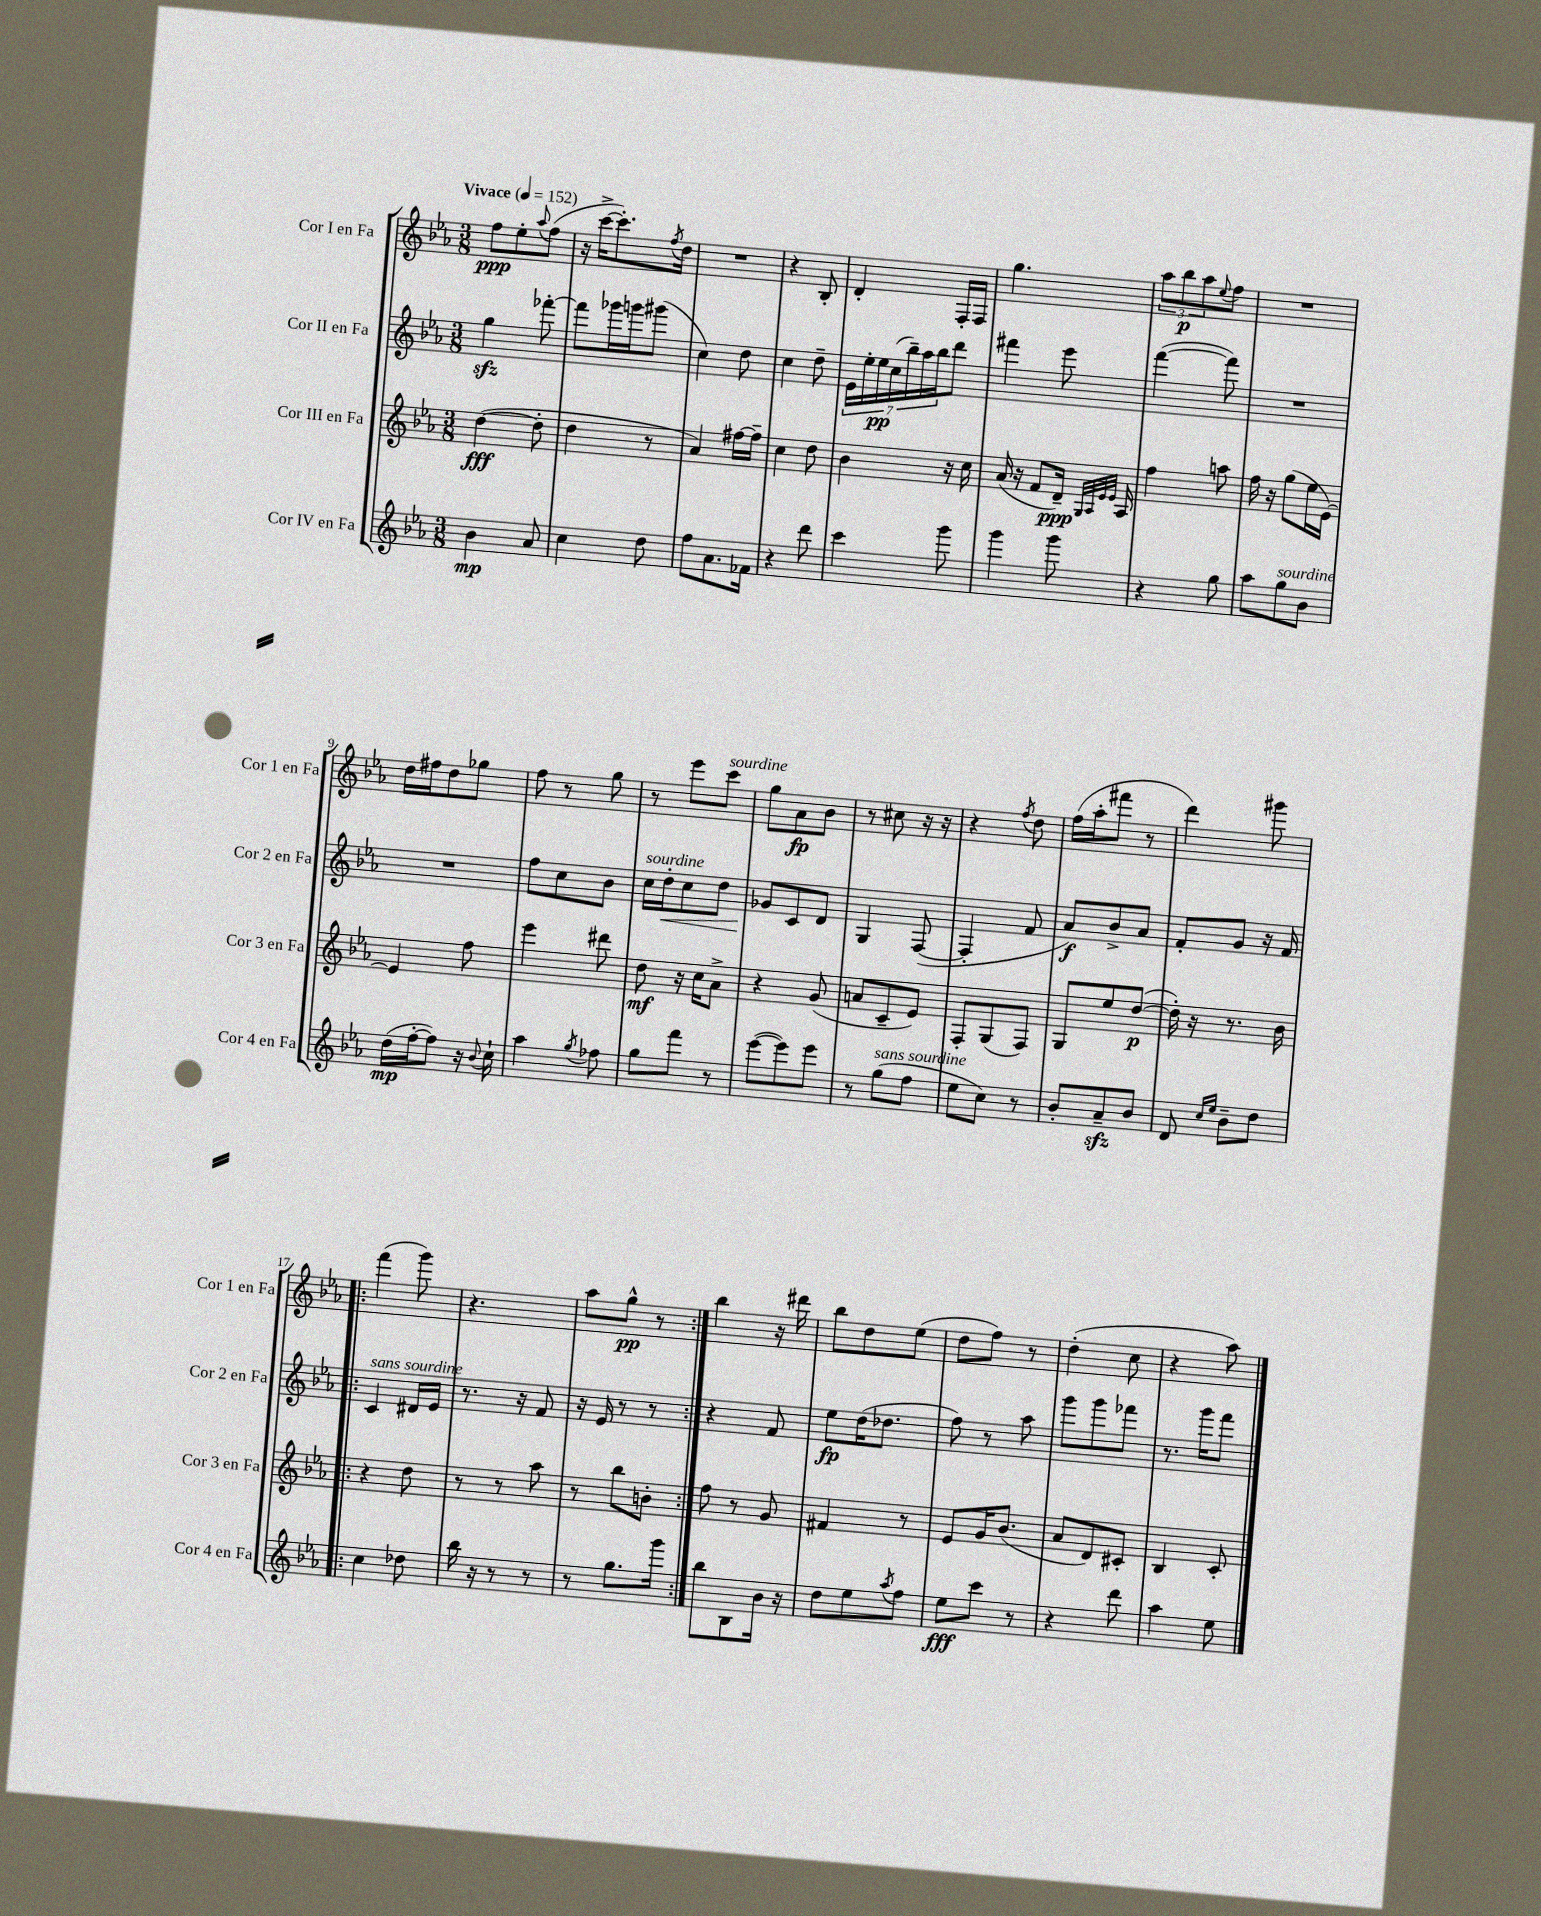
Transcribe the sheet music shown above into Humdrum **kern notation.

**kern	**dynam	**kern	**dynam	**kern	**dynam	**kern	**dynam
*part4	*part4	*part3	*part3	*part2	*part2	*part1	*part1
*staff4	*staff4	*staff3	*staff3	*staff2	*staff2	*staff1	*staff1
*I"Cor IV en Fa	*	*I"Cor III en Fa	*	*I"Cor II en Fa	*	*I"Cor I en Fa	*
*I'Cor 4 en Fa	*	*I'Cor 3 en Fa	*	*I'Cor 2 en Fa	*	*I'Cor 1 en Fa	*
*clefG2	*	*clefG2	*	*clefG2	*	*clefG2	*
*k[b-e-a-]	*	*k[b-e-a-]	*	*k[b-e-a-]	*	*k[b-e-a-]	*
*M3/8	*	*M3/8	*	*M3/8	*	*M3/8	*
*MM152	*	*MM152	*	*MM152	*	*MM152	*
=1	=1	=1	=1	=1	=1	=1	=1
!	!	!	!	!	!	!LO:TX:a:B:t=Vivace	!
4b-\	mp	([4dd\	fff	4ggzz\	.	8ff\L	ppp
.	.	.	.	.	.	8ee-'\	.
.	.	.	.	.	.	8qqaa-/	.
8a-/	.	8dd'\]	.	[8fff-X'\	.	(8ff\J	.
=2	=2	=2	=2	=2	=2	=2	=2
4cc\	.	4dd\	.	8fff-\L]	.	16r	.
.	.	.	.	.	.	[16ccc^\KL	.
.	.	.	.	16ggg-X\L	.	8.ccc'\])	.
.	.	.	.	16gggn\J	.	.	.
8dd\	.	8r	.	(8ggg#X\J	.	.	.
.	.	.	.	.	.	8qff/	.
.	.	.	.	.	.	16dd\Jk	.
=3	=3	=3	=3	=3	=3	=3	=3
8ff\L	.	4a-/)	.	4cc\)	.	4.r	.
8.a-\	.	.	.	.	.	.	.
.	.	[16ff#X\LL	.	8dd\	.	.	.
16f-X\Jk	.	16ff#~\JJ]	.	.	.	.	.
=4	=4	=4	=4	=4	=4	=4	=4
4r	.	4cc\	.	4cc\	.	4r	.
8ddd\	.	8dd\	.	8dd~\	.	8B-'/	.
=5	=5	=5	=5	=5	=5	=5	=5
4ccc\	.	4b-\	.	28e-\LL	.	4d'/	.
.	.	.	.	28ee-'\	.	.	.
.	.	.	.	28ee-\	pp	.	.
.	.	.	.	(28cc\	.	.	.
.	.	.	.	28bb-~\)	.	.	.
.	.	.	.	28aa-\	.	.	.
.	.	.	.	28bb-\J	.	.	.
8ggg\	.	16r	.	8ddd\J	.	16F'/LL	.
.	.	16cc\	.	.	.	16F/JJ	.
=6	=6	=6	=6	=6	=6	=6	=6
4ggg\	.	(16a-/	.	4fff#X\	.	4.gg\	.
.	.	16r	.	.	.	.	.
.	.	8f/L	.	.	.	.	.
8ggg\	.	16d~/Jk)	ppp	8eee-\	.	.	.
.	.	32qqG/LLL	.	.	.	.	.
.	.	32qqA-/	.	.	.	.	.
.	.	32qqe-/	.	.	.	.	.
.	.	32qqe-/JJJ	.	.	.	.	.
.	.	16A-/	.	.	.	.	.
=7	=7	=7	=7	=7	=7	=7	=7
4r	.	4ff\	.	([4fff\	.	12aa-\L	.
.	.	.	.	.	.	12bb-\	p
.	.	.	.	.	.	12aa-\	.
.	.	.	.	.	.	8qqee-/	.
8gg\	.	8aan\	.	8fff\])	.	8ff\J	.
=8	=8	=8	=8	=8	=8	=8	=8
8aa-\L	.	16ff\	.	4.r	.	4.r	.
.	.	16r	.	.	.	.	.
!LO:TX:a:i:t=sourdine	!	!	!	!	!	!	!
8gg\	.	(8gg\L	.	.	.	.	.
8b-\J	.	16ee-\L	.	.	.	.	.
.	.	[16e-\JJ)	.	.	.	.	.
!!LO:LB:g=z
=9	=9	=9	=9	=9	=9	=9	=9
(16dd\LL	mp	4e-/]	.	4.r	.	16dd\LL	.
[16ff'\J	.	.	.	.	.	16ff#X\J	.
8ff\J])	.	.	.	.	.	8dd\	.
16r	.	8ff\	.	.	.	8gg-X\J	.
8qqb-/	.	.	.	.	.	.	.
16cc`\	.	.	.	.	.	.	.
=10	=10	=10	=10	=10	=10	=10	=10
4aa-\	.	4eee-\	.	8ff\L	.	8ff\	.
.	.	.	.	8cc\	.	8r	.
8qgg/	.	.	.	.	.	.	.
8ff-X\	.	8ddd#X\	.	8b-\J	.	8gg\	.
=11	=11	=11	=11	=11	=11	=11	=11
!	!	!	!	!LO:TX:a:i:t=sourdine	!	!	!
8gg\L	.	8dd\	mf	16cc\LL	.	8r	.
!	!	!	!	!	!LO:HP:b	!	!
.	.	.	.	16dd'\J	<	.	.
8fff\J	.	16r	.	8cc\	.	8eee-\L	.
.	.	16cc\KL	.	.	.	.	.
!	!	!	!	!	!	!LO:TX:a:i:t=sourdine	!
8r	.	8a-^\J	.	8dd\J	.	8ccc\J	.
=12	=12	=12	=12	=12	=12	=12	=12
([8eee-\L	.	4r	.	8g-X/L	.	8gg\L	.
8eee-\])	.	.	.	8c/	[	8a-\	fp
8eee-\J	.	(8g/	.	8d/J	.	8b-\J	.
=13	=13	=13	=13	=13	=13	=13	=13
8r	.	8an/L	.	4G/	.	8r	.
!LO:TX:a:i:t=sans sourdine	!	!	!	!	!	!	!
(8gg\L	.	8c~/	.	.	.	8cc#X\	.
8ff\J	.	8e-/J)	.	([8F/	.	16r	.
.	.	.	.	.	.	16r	.
=14	=14	=14	=14	=14	=14	=14	=14
8ee-\L	.	8F'/L	.	4F'/]	.	4r	.
8cc\J)	.	(8G/	.	.	.	.	.
.	.	.	.	.	.	8qff/	.
8r	.	8F/J)	.	8f/	.	8dd\	.
=15	=15	=15	=15	=15	=15	=15	=15
8b-'/L	.	8G/L	.	8a-/L)	f	(16ff\LL	.
.	.	.	.	.	.	16aa-'\J	.
8a-zz~/	.	8ee-/	.	8b-^/	.	8fff#X\J	.
8b-/J	.	([8dd/J	p	8a-/J	.	8r	.
=16	=16	=16	=16	=16	=16	=16	=16
8d/	.	16dd'\])	.	8f'/L	.	4ddd\)	.
.	.	16r	.	.	.	.	.
16qqcc/LL	.	.	.	.	.	.	.
16qqee-/JJ	.	.	.	.	.	.	.
8b-~\L	.	8.r	.	8g/J	.	.	.
8dd\J	.	.	.	16r	.	8ggg#X\	.
.	.	16b-\	.	16f/	.	.	.
!!LO:LB:g=z
=17!|:	=17!|:	=17!|:	=17!|:	=17!|:	=17!|:	=17!|:	=17!|:
!	!	!	!	!LO:TX:a:i:t=sans sourdine	!	!	!
4cc\	.	4r	.	4c/	.	(4fff\	.
8dd-X\	.	8dd\	.	16d#X/LL	.	8ggg\)	.
.	.	.	.	16e-/JJ	.	.	.
=18	=18	=18	=18	=18	=18	=18	=18
16bb-\	.	8r	.	8.r	.	4.r	.
16r	.	.	.	.	.	.	.
8r	.	8r	.	.	.	.	.
.	.	.	.	16r	.	.	.
8r	.	8aa-\	.	8f/	.	.	.
=19	=19	=19	=19	=19	=19	=19	=19
8r	.	8r	.	16r	.	8aa-\L	.
.	.	.	.	16e-/	.	.	.
8.gg\L	.	8bb-\L	.	8r	.	8gg^^\J	pp
.	.	8bn'\J	.	8r	.	8r	.
16ggg\Jk	.	.	.	.	.	.	.
=20:|!	=20:|!	=20:|!	=20:|!	=20:|!	=20:|!	=20:|!	=20:|!
8bb-\L	.	8ff\	.	4r	.	4bb-\	.
8B-\	.	8r	.	.	.	.	.
16b-\Jk	.	8g/	.	8f/	.	16r	.
16r	.	.	.	.	.	16ddd#X\	.
=21	=21	=21	=21	=21	=21	=21	=21
8dd\L	.	4f#X/	.	8ee-\L	fp	8bb-\L	.
8ee-\	.	.	.	(16dd\K	.	8dd\	.
.	.	.	.	8.dd-X\J	.	.	.
8qaa-/	.	.	.	.	.	.	.
8ff\J	.	8r	.	.	.	(8ee-\J	.
=22	=22	=22	=22	=22	=22	=22	=22
8ee-\L	fff	8e-/L	.	8ff\)	.	8dd\L	.
8ccc\J	.	16g/K	.	8r	.	8ff\J)	.
.	.	(8.b-/J	.	.	.	.	.
8r	.	.	.	8aa-\	.	8r	.
=23	=23	=23	=23	=23	=23	=23	=23
4r	.	8a-/L	.	8ggg\L	.	(4dd'\	.
.	.	8d/)	.	8ggg\	.	.	.
8ddd\	.	8c#X'/J	.	8fff-X\J	.	8cc\	.
=24	=24	=24	=24	=24	=24	=24	=24
4aa-\	.	4B-/	.	8.r	.	4r	.
.	.	.	.	16ggg\KL	.	.	.
8ee-\	.	8c'/	.	8fff\J	.	8aa-\)	.
==	==	==	==	==	==	==	==
*-	*-	*-	*-	*-	*-	*-	*-
